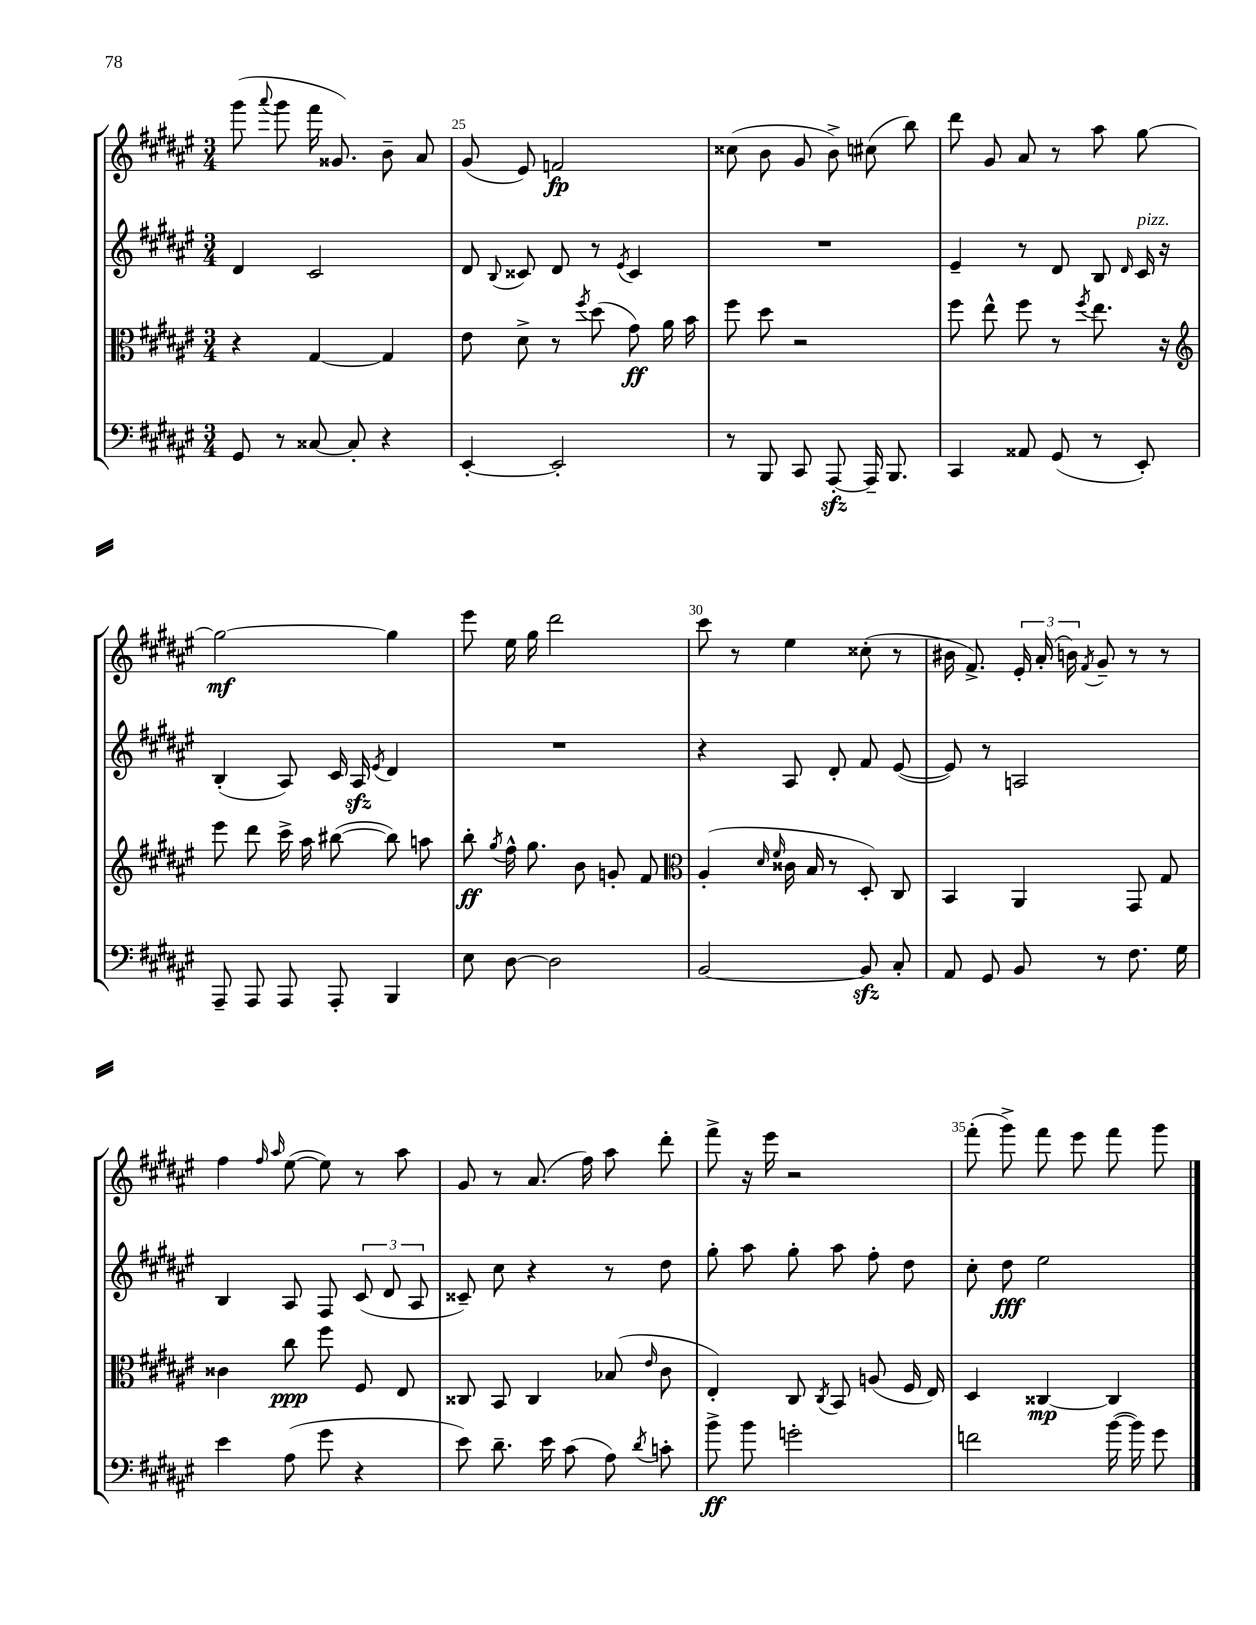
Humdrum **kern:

**kern	**kern	**kern	**kern
*staff4	*staff3	*staff2	*staff1
*clefF4	*clefC3	*clefG2	*clefG2
*k[f#c#g#d#a#e#]	*k[f#c#g#d#a#e#]	*k[f#c#g#d#a#e#]	*k[f#c#g#d#a#e#]
*M3/4	*M3/4	*M3/4	*M3/4
8GG#	4r	4d#	(8ggg#
.	.	.	8qqaaa#
8r	.	.	8ggg#
[8C##	[4G#	2c#	16fff#
.	.	.	8.g##)
8C##']	.	.	.
4r	4G#]	.	8b~
.	.	.	8a#
=	=	=	=
[4EE#'	8e#	8d#	(8g#
.	.	8qqB	.
.	8d#^	8c##	8e#)
2EE#']	8r	8d#	2f
.	8qff#	.	.
.	(8dd#	8r	.
.	.	8qe#	.
.	8g#)	4c##	.
.	16a#	.	.
.	16b	.	.
=	=	=	=
8r	8ff#	2.r	(8cc##
8BBB	8dd#	.	8b
8CC#	2r	.	8g#
[8AAA#'	.	.	8b^)
16AAA#~]	.	.	(8cc#
8.BBB	.	.	.
.	.	.	8bb)
=	=	=	=
4CC#	8ff#	4e#~	8ddd#
.	8ee#^^	.	8g#
8AA##	8ff#	8r	8a#
(8GG#	8r	8d#	8r
.	8qff#	.	.
8r	8.ee#	8B	8aa#
.	.	16qqd#	.
8EE#')	.	16c#	[8gg#
.	16r	16r	.
=	=	=	=
*	*clefG2	*	*
8AAA#~	8eee#	(4B'	2gg#_
8AAA#	8ddd#	.	.
8AAA#	16ccc#^	8A#)	.
.	16aa#	.	.
8AAA#'	([8bb#	16c#	.
.	.	16A#	.
.	.	8qe#	.
4BBB	8bb#])	4d#	4gg#]
.	8aa	.	.
=	=	=	=
8E#	8bb'	2.r	8eee#
.	8qgg#	.	.
[8D#	16ff#^^	.	16ee#
.	8.gg#	.	16gg#
2D#]	.	.	2ddd#
.	8b	.	.
.	8g'	.	.
.	8f#	.	.
=	=	=	=
*	*clefC3	*	*
[2BB	(4A#'	4r	8ccc#
.	.	.	8r
.	16qqd#	.	.
.	16qqf#	.	.
.	16c##	8A#	4ee#
.	16B	.	.
.	8r	8d#'	.
8BB]	8D#')	8f#	(8cc##'
8C#'	8C#	([8e#	8r
=	=	=	=
8AA#	4BB	8e#])	16b#
.	.	.	8.f#^)
8GG#	.	8r	.
8BB	4AA#	2A	24e#'
.	.	.	(24a#'
.	.	.	24b)
.	.	.	8qf#
8r	.	.	8g#~
8.F#	8GG#	.	8r
.	8G#	.	8r
16G#	.	.	.
=	=	=	=
4e#	4c##	4B	4ff#
.	.	.	16qqff#
.	.	.	16qqaa#
(8A#	8cc#	8A#	([8ee#
8g#	8ff#	8F#	8ee#])
4r	8F#	(12c#	8r
.	.	12d#	.
.	8E#	.	8aa#
.	.	12A#	.
=	=	=	=
8e#)	8C##	8c##~)	8g#
8.d#~	8BB	8cc#	8r
.	4C##	4r	(8.a#
16e#	.	.	.
(8c#	.	.	.
.	.	.	16ff#)
8A#)	(8B-	8r	8aa#
8qd#	16qqe#	.	.
8c'	8c#	8dd#	8ddd#'
=	=	=	=
8b^	4E#')	8gg#'	8fff#^
8b	.	8aa#	16r
.	.	.	16eee#
2g'	8C#	8gg#'	2r
.	8qC#	.	.
.	8BB	8aa#	.
.	(8A	8ff#'	.
.	16F#	8dd#	.
.	16E#)	.	.
=	=	=	=
2f	4D#	8cc#'	(8fff#'
.	.	8dd#	8ggg#^)
.	[4C##	2ee#	8fff#
.	.	.	8eee#
([16b	4C##]	.	8fff#
16b])	.	.	.
8g#	.	.	8ggg#
==	==	==	==
*-	*-	*-	*-
